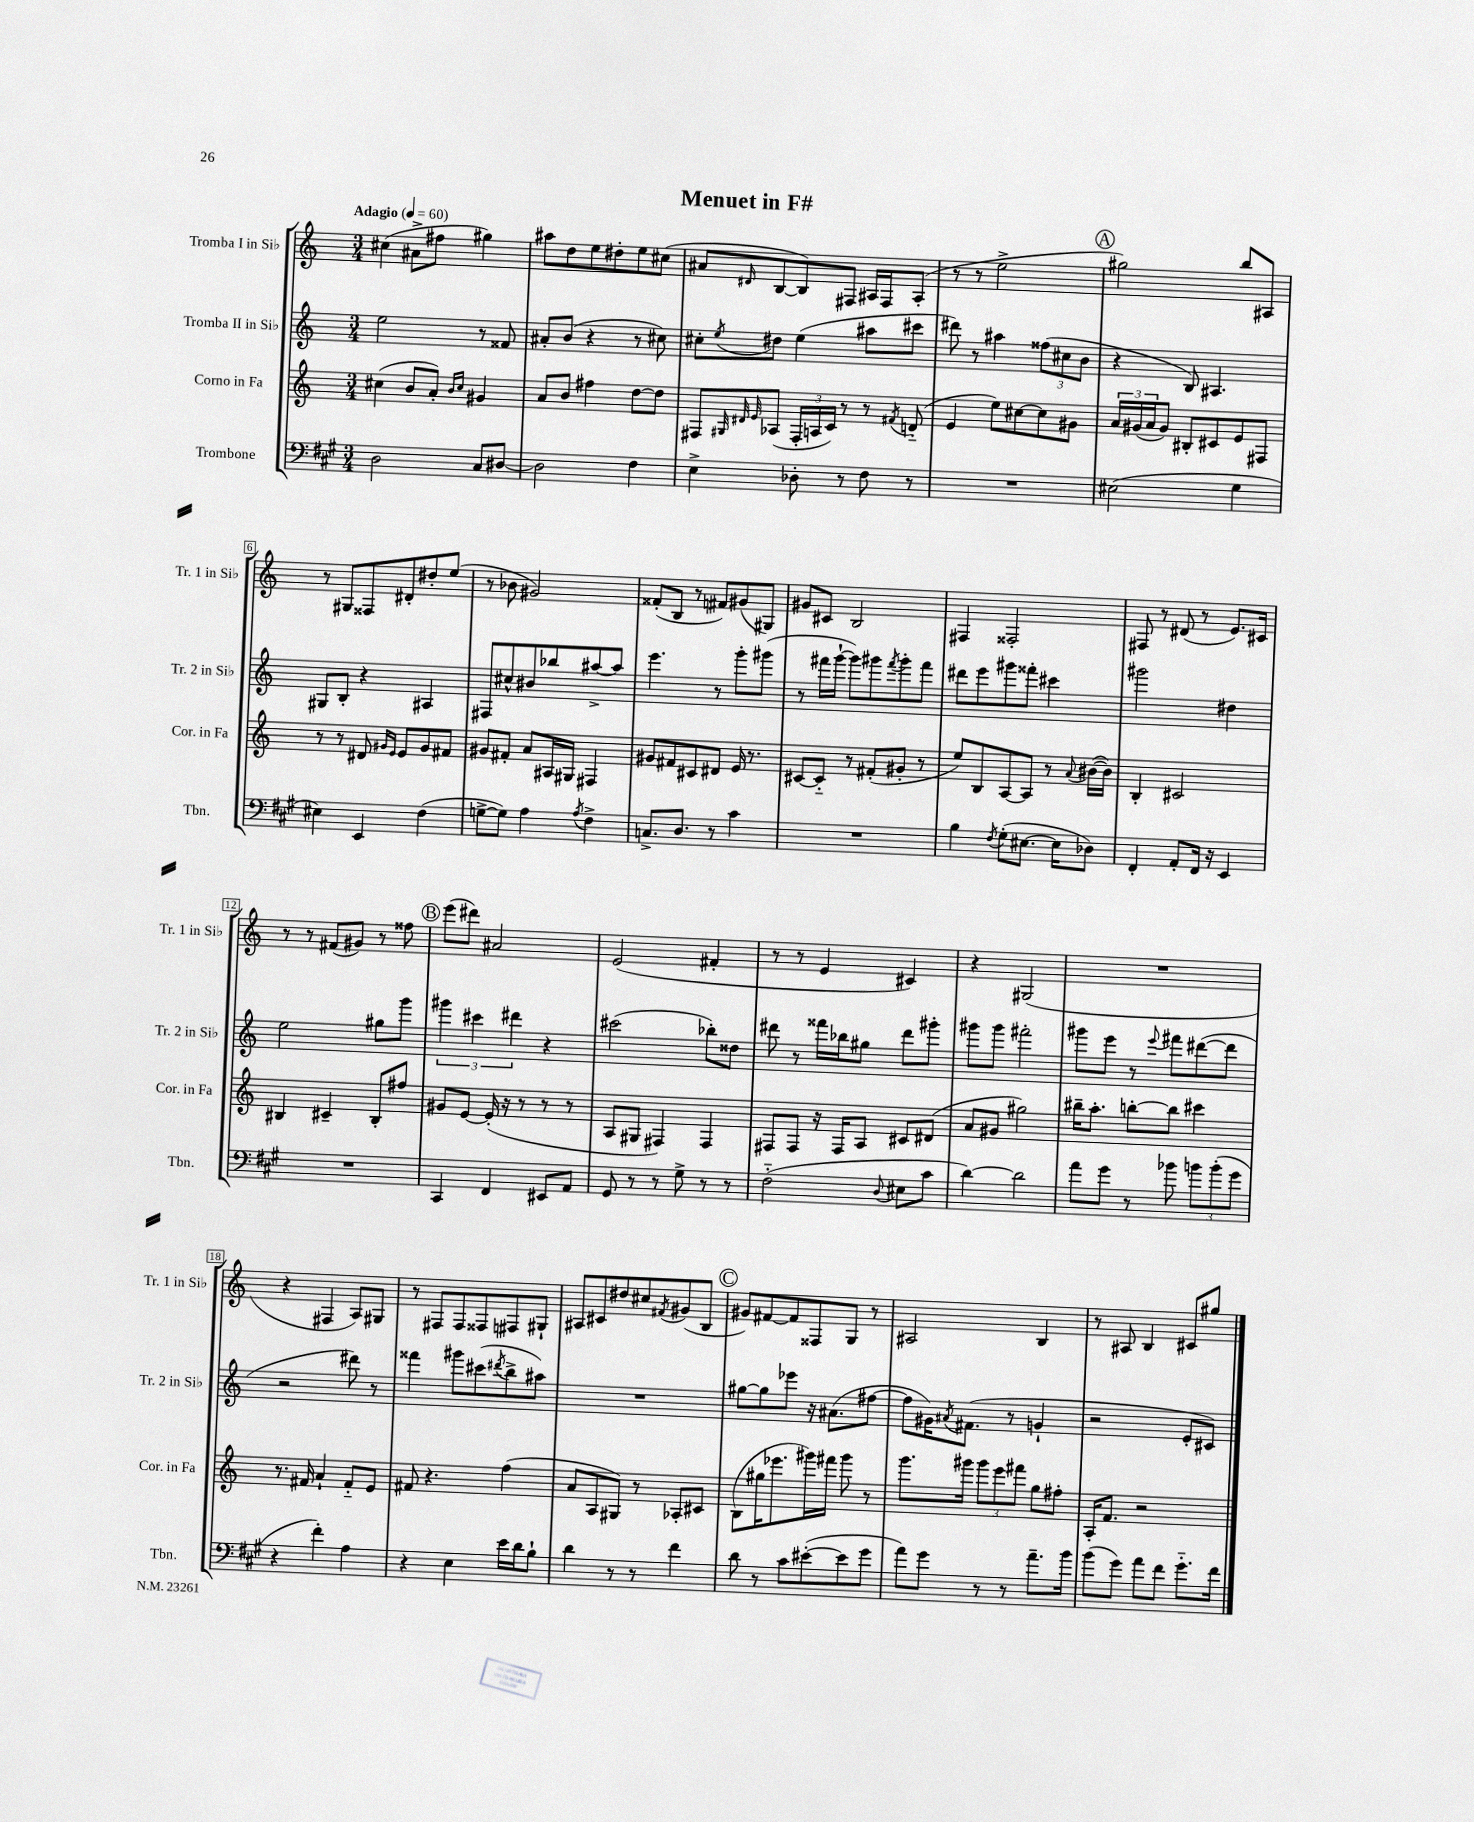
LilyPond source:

\header { title = "Menuet in F#" }
<<
\new StaffGroup <<
\new Staff = "s0" \with { instrumentName = "Tromba I in Sib" shortInstrumentName = "Tr. 1 in Sib" } {
    \clef treble \key c \major \numericTimeSignature \time 3/4 \tempo "Adagio" 4 = 60
    cis''4( ais'8-> fis''8 gis''4) |
    ais''8 d''8 e''8 dis''8-. e''8 cis''8( |
    ais'8 \grace { dis'16 } b8~ b8) fis8 ais16 fis16 ais8-.( |
    r8 r8 e''2-> |
    \mark \markup { \circle "A" } gis''2) b''8 ais8 |
    r8 gis8 fisis8 dis'8-. dis''8-. e''8( |
    r8 bes'8 gis'2) |
    fisis'8-.( b8 r8 fis'8) gis'8( gis8) |
    gis'8 cis'8 b2 |
    fis4 fisis2-. |
    fis8 r8 dis'8( r8 e'8.) cis'16 |
    r8 r8 fis'8( gis'8) r8 fisis''8 |
    \mark \markup { \circle "B" } e'''8( dis'''8) ais'2 |
    e'2( fis'4-. |
    r8 r8 e'4 cis'4) |
    r4 gis2( |
    R2. |
    r4 fis4 a8) gis8 |
    r8 fis8 fis8 fisis8 fis8 gis8-! |
    ais8 cis'8 dis''8 cis''8 \acciaccatura { fis'8 } gis'8( b8 |
    \mark \markup { \circle "C" } gis'8) fis'8~ fis'8 fisis8 g8 r8 |
    ais2 b4 |
    r8 ais8 b4 cis'8 gis''8 \bar "|." |
}
\new Staff = "s1" \with { instrumentName = "Tromba II in Sib" shortInstrumentName = "Tr. 2 in Sib" } {
    \clef treble \key c \major \numericTimeSignature \time 3/4
    e''2 r8 fisis'8 |
    ais'8-. b'8( r4 r8 cis''8) |
    cis''8-. \acciaccatura { e''8 } dis''8 e''4( ais''8 cis'''8 |
    dis'''8) r8 ais''4 \tuplet 3/2 { fisis''8( cis''8 b'8 } |
    \mark \markup { \circle "A" } r4 b8) ais4. |
    gis8 b8-. r4 ais4 |
    fis8 cis''8-^ bis'8 bes''8 ais''8~-> ais''8 |
    e'''4. r8 g'''8-. gis'''8( |
    r8 fis'''16 g'''16~-! g'''8) gis'''8 \acciaccatura { fis'''8 } gis'''8-. fis'''8 |
    dis'''8 e'''8 gis'''8 fisis'''8-. cis'''4 |
    gis'''2 dis''4 |
    e''2 gis''8 g'''8 |
    \mark \markup { \circle "B" } \tuplet 3/2 { gis'''4 cis'''4 dis'''4 } r4 |
    cis'''2( bes''8-.) disis''8 |
    dis'''8 r8 fisis'''16 bes''16 gis''8 dis'''8 gis'''8-. |
    gis'''8 gis'''8 fis'''2-. |
    gis'''8 e'''8 r8 \appoggiatura { e'''8 } fis'''8 dis'''8~( dis'''8 |
    r2 dis'''8) r8 |
    fisis'''4 gis'''8 cis'''8( \acciaccatura { dis'''8 } b''8-> ais''8) |
    R2. |
    \mark \markup { \circle "C" } gis''8~ gis''8 ees'''8 r16 ais'8.( fis''8~ |
    fis''8 gis'16) \acciaccatura { ais'8 } fis'8.( r8 g'4-! |
    r2 e'8-. cis'8) \bar "|." |
}
\new Staff = "s2" \with { instrumentName = "Corno in Fa" shortInstrumentName = "Cor. in Fa" } {
    \clef treble \key c \major \numericTimeSignature \time 3/4
    cis''4( b'8 a'8-.) \grace { b'16 cis''16 } gis'4 |
    a'8 b'8 fis''4 d''8~ d''8 |
    fis8 \grace { gis32 dis'32 e'32 } aes8( \tuplet 3/2 { fis16-. a16 c'16) } r8 r8 \acciaccatura { fis'8 } d'8-_( |
    e'4 e''8) cis''8~ cis''8 gis'8 |
    \mark \markup { \circle "A" } \tuplet 3/2 { a'16 gis'16( a'16 } gis'8) bis8-. cis'8 e'8 fis8 |
    r8 r8 dis'8 \grace { gis'16 e'16 } e'8 gis'8 fis'8 |
    gis'8 fis'8-. a'8 ais16 gis16 fis4 |
    gis'8 fis'8 cis'8 dis'8 e'16 r8. |
    cis'8~ cis'8-_ r8 fis'8-.( gis'8-. r8 |
    e''8) b8 a8~ a8 r8 \appoggiatura { a'8 } bis'16~( bis'16) |
    b4-. cis'2 |
    bis4 cis'4-- bis8-. fis''8 |
    \mark \markup { \circle "B" } gis'8 e'8~ e'16-.( r16 r8 r8 r8 |
    a8 gis8 fis4) fis4 |
    fis8 fis8 r16 fis16 a8 cis'8 dis'8( |
    a'8 gis'8 gis''2) |
    bis''16-- a''8.-. b''8~-. b''8 cis'''4 |
    r8. fis'16 a'4-! fis'8-_ e'8 |
    fis'8 r4. f''4( |
    a'8 a8 gis8) r8 aes8-. cis'8 |
    \mark \markup { \circle "C" } b8( gis''16 ees'''8. gis'''16) fis'''16 gis'''8 r8 |
    g'''8. gis'''16 \tuplet 3/2 { gis'''8 e'''8 fis'''8 } g''8 fis''8-. |
    a16-. f'8. r2 \bar "|." |
}
\new Staff = "s3" \with { instrumentName = "Trombone" shortInstrumentName = "Tbn." } {
    \clef bass \key a \major \numericTimeSignature \time 3/4
    d2 cis8 dis8~ |
    dis2 fis4 |
    e4-> des8-. r8 fis8 r8 |
    R2. |
    \mark \markup { \circle "A" } eis2( gis4 |
    eis4) e,4 fis4( |
    g8~-> g8) a4 \acciaccatura { a8 } fis4-> |
    c8.-> d8. r8 cis'4 |
    R2. |
    b4 \acciaccatura { fis8 } gis8-.( eis8.~ eis16 des8) |
    fis,4-. a,8-. fis,16 r16 e,4 |
    R2. |
    \mark \markup { \circle "B" } cis,4 fis,4 eis,8 a,8 |
    gis,8 r8 r8 gis8-> r8 r8 |
    fis2-_( \appoggiatura { d8 } eis8 cis'8 |
    d'4~) d'2 |
    a'8 gis'8 r8 bes'8 \tuplet 3/2 { b'8 b'8-.( gis'8 } |
    r4 fis'4-.) a4 |
    r4 e4 e'16 d'16 b8-! |
    d'4 r8 r8 fis'4 |
    \mark \markup { \circle "C" } d'8 r8 cis'8 eis'8~-.( eis'8 gis'8 |
    a'8) gis'8 r8 r8 a'8.-- b'16 |
    b'8( gis'8) a'8 fis'8 gis'8.-_ fis'16 \bar "|." |
}
>>
>>
\layout { \context { \Score \override BarNumber.stencil = #(make-stencil-boxer 0.1 0.3 ly:text-interface::print) } }
